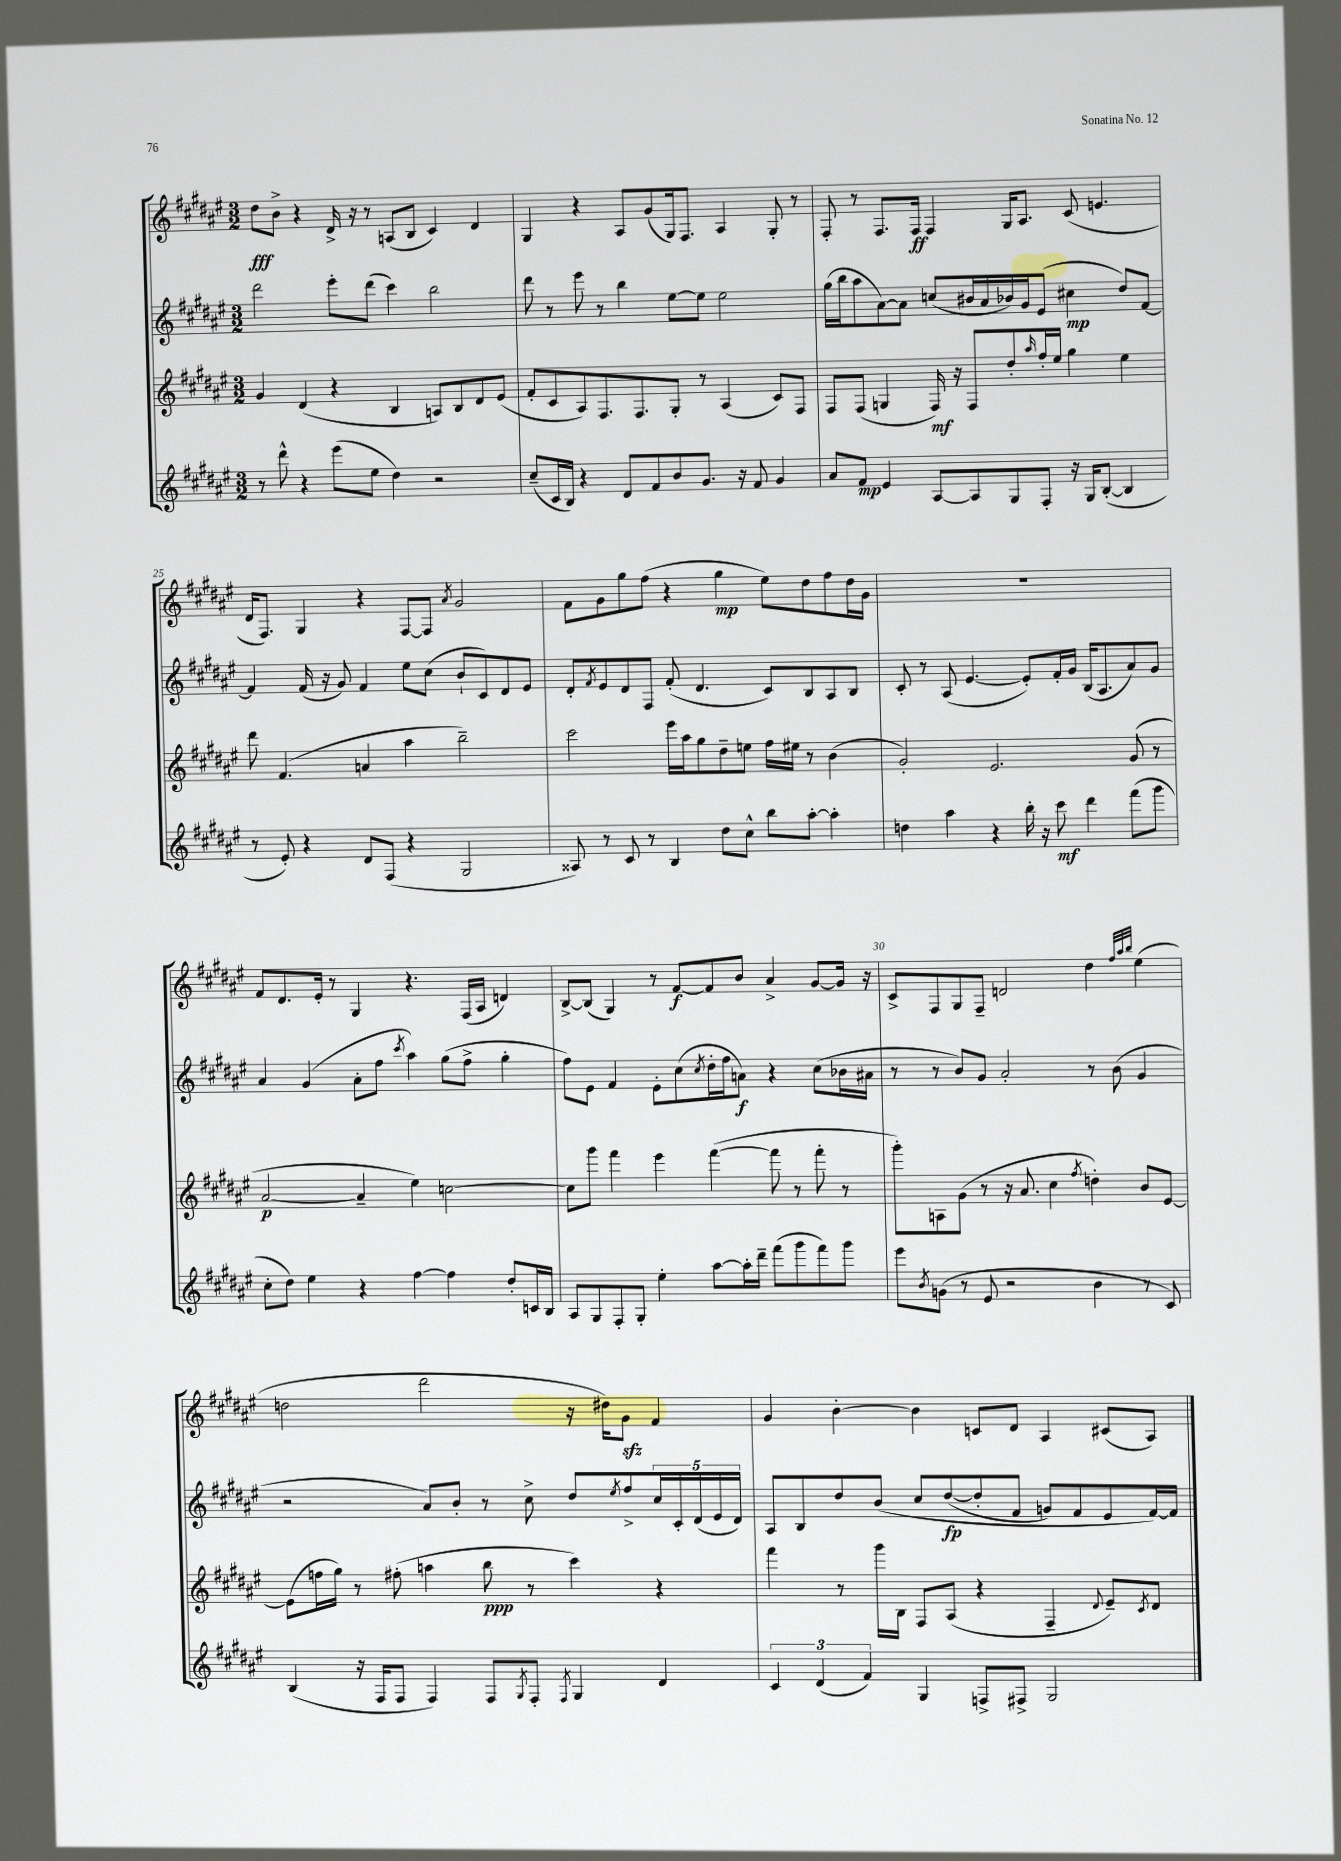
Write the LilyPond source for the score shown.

<<
\new StaffGroup <<
\new Staff = "s0" {
    \clef treble \key fis \major \numericTimeSignature \time 3/2
    dis''8\fff b'8-> r4 dis'16-> r16 r8 a8( b8 cis'4) dis'4 |
    gis4 r4 ais8 gis'8( gis16) fis8. ais4 gis8-. r8 |
    fis8-. r8 fis8. fis16\ff fis4 gis16 ais8. cis'8( e'4. |
    dis'16 fis8.) gis4 r4 fis8~ fis8 \acciaccatura { ais'8 } gis'2 |
    fis'8 gis'8 gis''8 fis''8( r4 gis''4\mp eis''8) dis''8 fis''8 dis''16 gis'16 |
    R1. |
    fis'8 dis'8. eis'16-. r8 gis4 r4. fis16( ais16 d'4) |
    b8~-> b8( gis4) r8 fis'8~\f fis'8 b'8 ais'4-> gis'8~ gis'16 r16 |
    cis'8-> fis8 gis8 fis8-- d'2 dis''4 \grace { fis''32 ais''32 b''32 } eis''4( |
    d''2 dis'''2 r16 dis''16) gis'8\sfz fis'4 |
    gis'4 b'4~-. b'4 c'8 dis'8 ais4 cis'8( ais8) \bar "|." |
}
\new Staff = "s1" {
    \clef treble \key fis \major \numericTimeSignature \time 3/2
    dis'''2 eis'''8-. dis'''8( cis'''4) b''2 |
    dis'''8 r8 eis'''8 r8 b''4 eis''8~ eis''8 eis''2 |
    gis''16( b''16 ais''8 ais'8~) ais'8 c''8( bis'16 ais'16 bes'16) gis'16 eis'8( cis''4\mp dis''8) fis'8~ |
    fis'4 fis'16( r16 gis'8) fis'4 eis''8 cis''8( b'8-! cis'8) dis'8 eis'8 |
    dis'8-. \acciaccatura { fis'8 } eis'8 dis'8 fis8 fis'8-.( dis'4. cis'8) b8 ais8 b8 |
    cis'8-. r8 ais8( eis'4.~ eis'8-.) fis'16-. gis'16 b16( ais8. ais'8) gis'8 |
    ais'4 gis'4( ais'8-. fis''8 \acciaccatura { cis'''8 } ais''4) gis''8( fis''8-> gis''4-. |
    fis''8) eis'8 fis'4 eis'8-. cis''8( \acciaccatura { cis''8 } dis''16-. fis''16 a'8\f) r4 cis''8( bes'16 ais'16 |
    r8 r8 b'8) gis'8 ais'2-. r8 b'8( gis'4 |
    r2 ais'8) b'8-. r8 cis''8-> dis''8 \acciaccatura { eis''8 } fis''8-> \tuplet 5/4 { cis''16 cis'16-. dis'16( eis'16 dis'16) } |
    ais8 b8 dis''8 b'8\( cis''8 dis''8~\fp( dis''8-. fis'8 g'8) fis'8 eis'8 fis'16~\) fis'16 \bar "|." |
}
\new Staff = "s2" {
    \clef treble \key fis \major \numericTimeSignature \time 3/2
    gis'4 dis'4( r4 b4 a8) b8 dis'8 eis'8( |
    fis'8-. cis'8 ais8) fis8. fis8. gis8-. r8 ais4( cis'8) fis8 |
    fis8 fis8( g4 fis16\mf) r16 fis8 dis''8-. \grace { ais''16 } fis''16-. eis''16 gis''4 eis''4 |
    dis'''8 fis'4.( a'4 ais''4 b''2--) |
    cis'''2 eis'''16 ais''16 gis''8 dis''8-- e''8 fis''16 eis''16 r8 b'4( |
    gis'2-.) eis'2. gis'8( r8 |
    ais'2~\p ais'4-- eis''4) c''2~ |
    c''8 gis'''8 fis'''4 eis'''4 fis'''4~( fis'''8 r8 fis'''8-. r8 |
    gis'''8-.) a8 gis'8( r8 r16 ais'8. cis''4 \acciaccatura { fis''8 } d''4-.) b'8 eis'8~ |
    eis'8( f''16 gis''16) r8 fis''8-.( a''4 b''8\ppp r8 cis'''4) r4 |
    fis'''4 r8 gis'''16 b16 fis8 ais8( r4 fis4-- \appoggiatura { dis'8 } eis'8--) \acciaccatura { cis'8 } dis'8 \bar "|." |
}
\new Staff = "s3" {
    \clef treble \key fis \major \numericTimeSignature \time 3/2
    r8 dis'''8-^ r4 eis'''8( eis''8 dis''4) r2 |
    cis''8--( cis'16 b16) r4 dis'8 fis'8 b'8 gis'8. r16 fis'8 gis'4 |
    ais'8 fis'8\mp eis'4 ais8~ ais8 gis8 fis8-. r16 gis16 b8~-.( b4 |
    r8 eis'8-.) r4 dis'8 fis8( r4 gis2 |
    aisis8) r8 cis'8 r8 b4 dis''8 cis''8-^ b''8 ais''8~-. ais''4-. |
    d''4 ais''4 r4 b''16-. r16 cis'''8\mf dis'''4 fis'''8( gis'''8 |
    cis''8-. dis''8) eis''4 r4 fis''4~ fis''4 dis''8-. c'16 b16 |
    ais8 gis8 fis8-. gis8-. eis''4-. ais''8~ ais''16-. dis'''16-- fis'''8( gis'''8 fis'''8) gis'''8 |
    eis'''8 \acciaccatura { b'8 } g'8( r8 eis'8 r2 b'4 r8 cis'8) |
    b4( r16 fis16 fis8 fis4) fis8 \acciaccatura { gis8 } fis8-. \acciaccatura { fis8 } gis4 dis'4 |
    \tuplet 3/2 { cis'4 dis'4( fis'4) } gis4 f8-> fis8-> gis2 \bar "|." |
}
>>
>>
\layout { \context { \Score currentBarNumber = #22 \override BarNumber.break-visibility = ##(#f #t #t) barNumberVisibility = #(every-nth-bar-number-visible 5) } }
